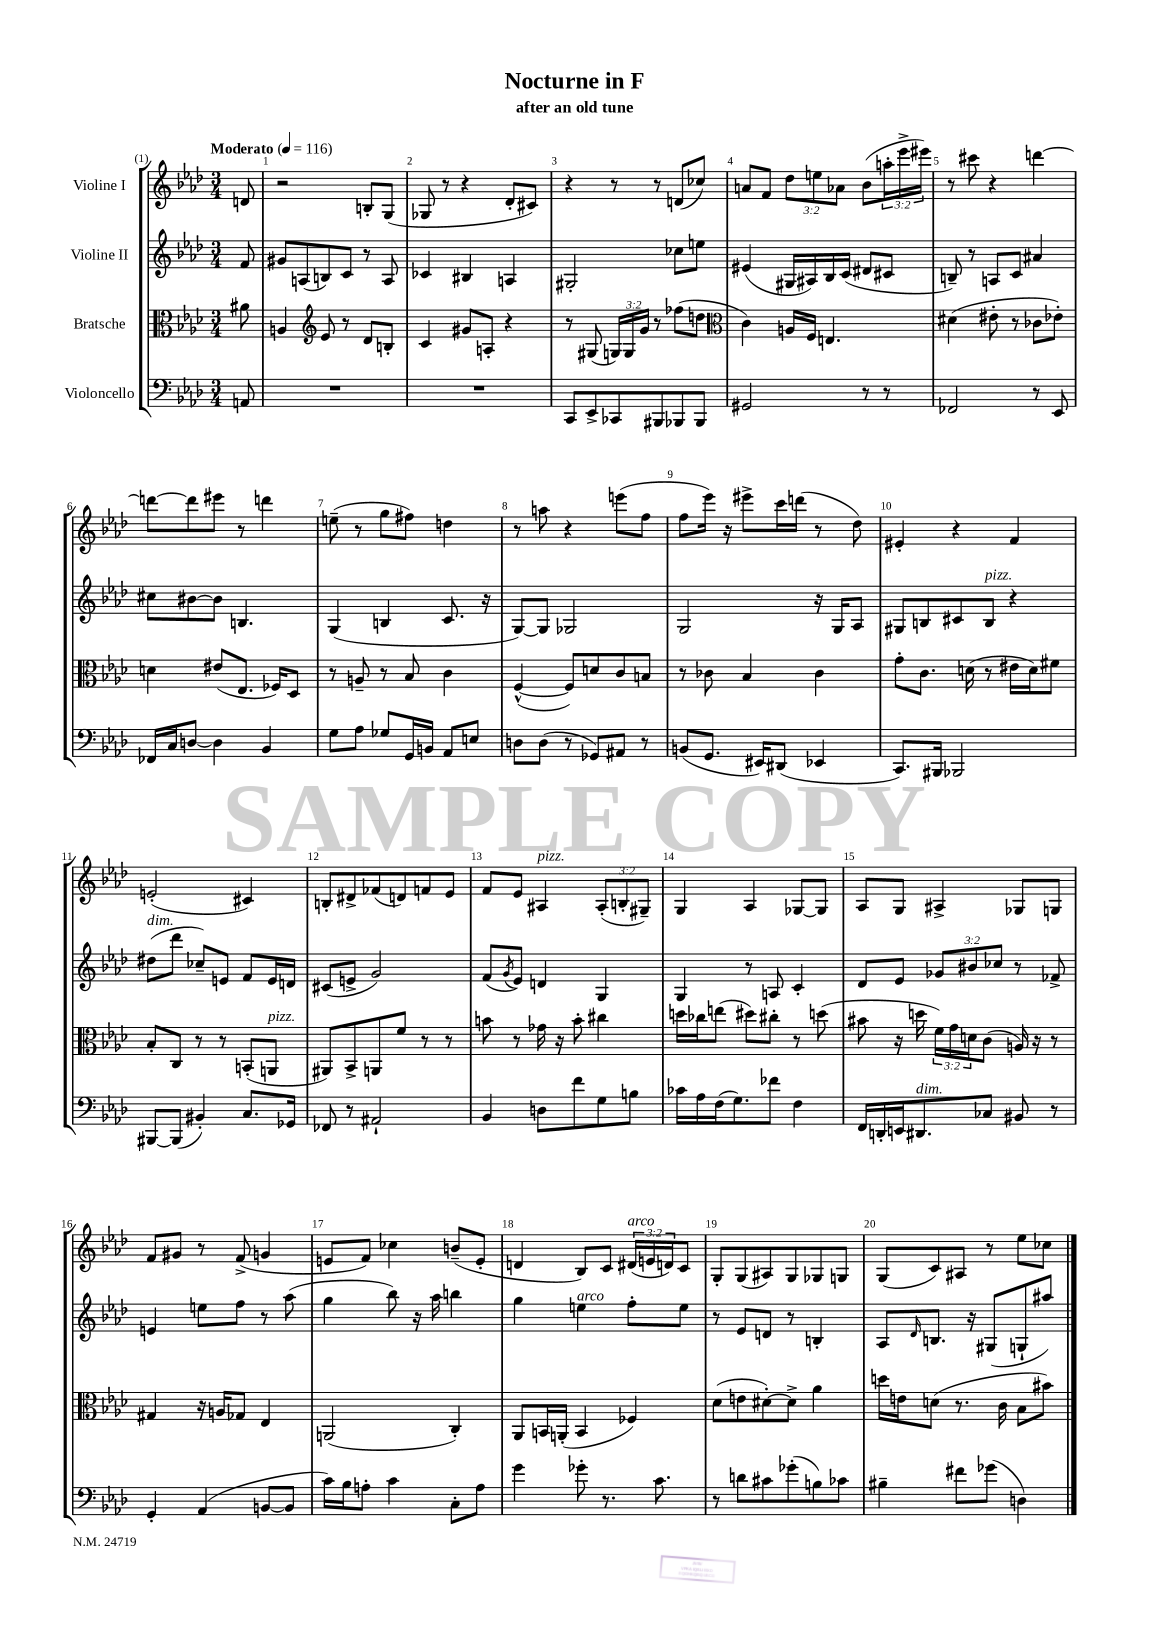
\header { title = "Nocturne in F" subtitle = "after an old tune" }
<<
\new StaffGroup <<
\new Staff = "s0" \with { instrumentName = "Violine I" } {
    \clef treble \key aes \major \numericTimeSignature \time 3/4 \override Staff.TupletNumber.text = #tuplet-number::calc-fraction-text \partial 8 \tempo "Moderato" 4 = 116
    d'8 |
    r2 b8-. g8( |
    ges8 r8 r4 des'8-. cis'8) |
    r4 r8 r8 d'8( ces''8) |
    a'8 f'8 \tuplet 3/2 { des''8 e''8 aes'8 } bes'8( \tuplet 3/2 { a''16-. ees'''16-> eis'''16) } |
    r8 cis'''8 r4 d'''4~ |
    d'''8~ d'''8 eis'''8 r8 d'''4 |
    e''8--( r8 g''8 fis''8) d''4 |
    r8 a''8 r4 e'''8( f''8 |
    f''8 ees'''16) r16 eis'''8-> c'''16 d'''16( r8 des''8) |
    eis'4-. r4 f'4 |
    e'2-.( cis'4) |
    b8-. dis'8-> fes'8( d'8) f'8 ees'8 |
    f'8 ees'8 ais4^\markup { \italic "pizz." } \tuplet 3/2 { ais8-.( b8-. gis8--) } |
    g4 aes4 ges8~ ges8 |
    aes8 g8 ais4-> ges8 g8 |
    f'8 gis'8 r8 f'8->( g'4 |
    e'8 f'8) ces''4 b'8--( e'8-. |
    d'4 bes8) c'8 \tuplet 3/2 { dis'16^\markup { \italic "arco" }( e'16 d'16) } c'8 |
    g8-. g8( ais8) g8 ges8 g8 |
    g8( c'8) ais8 r8 ees''8 ces''8 \bar "|." |
}
\new Staff = "s1" \with { instrumentName = "Violine II" } {
    \clef treble \key aes \major \numericTimeSignature \time 3/4 \override Staff.TupletNumber.text = #tuplet-number::calc-fraction-text \partial 8
    f'8 |
    gis'8 a8( b8) c'8 r8 a8 |
    ces'4 bis4 a4 |
    gis2-. ces''8 e''8 |
    eis'4( gis16 ais16) bes16 c'16( dis'8 cis'8 |
    b8--) r8 a8 c'8 ais'4 |
    cis''8 bis'8~ bis'8 b4. |
    g4( b4 c'8. r16 |
    g8~) g8 ges2 |
    g2 r16 g16 aes8 |
    gis8 b8 cis'8 b8^\markup { \italic "pizz." } r4 |
    dis''8^\markup { \italic "dim." }( des'''8 ces''8--) e'8 f'8 e'16 d'16 |
    cis'8( e'8-> g'2) |
    f'8( \acciaccatura { g'8 } ees'8) d'4 g4 |
    g4 r8 a8 c'4-. |
    des'8 ees'8 \tuplet 3/2 { ges'8 bis'8 ces''8 } r8 fes'8-> |
    e'4 e''8 f''8 r8 aes''8( |
    g''4 bes''8) r16 aes''16 b''4 |
    g''4 e''4^\markup { \italic "arco" } f''8-. e''8 |
    r8 ees'8 d'8 r8 b4-. |
    aes8 \grace { des'16 } b8. r16 gis8( g8-! ais''8) \bar "|." |
}
\new Staff = "s2" \with { instrumentName = "Bratsche" } {
    \clef alto \key aes \major \numericTimeSignature \time 3/4 \override Staff.TupletNumber.text = #tuplet-number::calc-fraction-text \partial 8
    ais'8 |
    a4 \clef treble ees'8 r8 des'8 b8-. |
    c'4 gis'8 a8-. r4 |
    r8 gis8( \tuplet 3/2 { g16) g16 g'16 } r8 fes''8( d''8 |
    \clef alto c'4) a16 f16 e4. |
    dis'4( eis'8-. r8 ces'8 ees'8-.) |
    d'4 eis'8( ees8. fes16) des8 |
    r8 a8-- r8 bes8 c'4 |
    f4~-^( f8) d'8 c'8 b8 |
    r8 ces'8 bes4 ces'4 |
    g'8-. c'8. d'16( r8 eis'16 d'16) fis'8 |
    bes8-. c8 r8 r8 b,8-.( a,8^\markup { \italic "pizz." } |
    ais,8) bes,8-> a,8 f'8 r8 r8 |
    b'8 r8 ges'16 r16 b'8-. cis''4 |
    d''16 ces''16 e''8( dis''8) cis''8-. r8 d''8( |
    bis'8 r16 d''16 \tuplet 3/2 { f'16) g'16 d'16 } c'8( a16) r16 r8 |
    gis4 r16 a16 ges8 ees4 |
    a,2( c4-.) |
    aes,8 b,16 a,16-.( b,4 fes4) |
    des'8( e'8 dis'8~-.) dis'8-> aes'4 |
    d''16 e'16 d'8( r8. c'16 bes8 bis'8) \bar "|." |
}
\new Staff = "s3" \with { instrumentName = "Violoncello" } {
    \clef bass \key aes \major \numericTimeSignature \time 3/4 \partial 8
    a,8 |
    R2. |
    R2. |
    c,8 ees,8-> ces,8 bis,,8 bes,,8 bes,,8 |
    gis,2 r8 r8 |
    fes,2 r8 ees,8 |
    fes,16 c16 d8~ d4 bes,4 |
    g8 aes8 ges8 g,16 b,16 aes,8 e8 |
    d8 d8( r8 ges,8) ais,8 r8 |
    b,8( g,8. eis,16) dis,8( ees,4 |
    c,8.) bis,,16 bes,,2 |
    bis,,8~ bis,,8( bis,4-.) c8. ges,16 |
    fes,8 r8 ais,2-! |
    bes,4 d8 f'8 g8 b8 |
    ces'16 aes16 f16( g8.) fes'8 f4 |
    f,16 d,16-. e,16 dis,8.^\markup { \italic "dim." } ces8 bis,8 r8 |
    g,4-. aes,4( b,8~ b,8 |
    c'16) bes16 a8-. c'4 c8-. a8 |
    g'4 ges'8-. r8. c'8. |
    r8 d'8 cis'8 ges'8-.( b8) ces'8 |
    bis4-- fis'8 ges'8( d4) \bar "|." |
}
>>
>>
\layout { \context { \Score \override BarNumber.break-visibility = ##(#f #t #t) barNumberVisibility = #all-bar-numbers-visible } }
